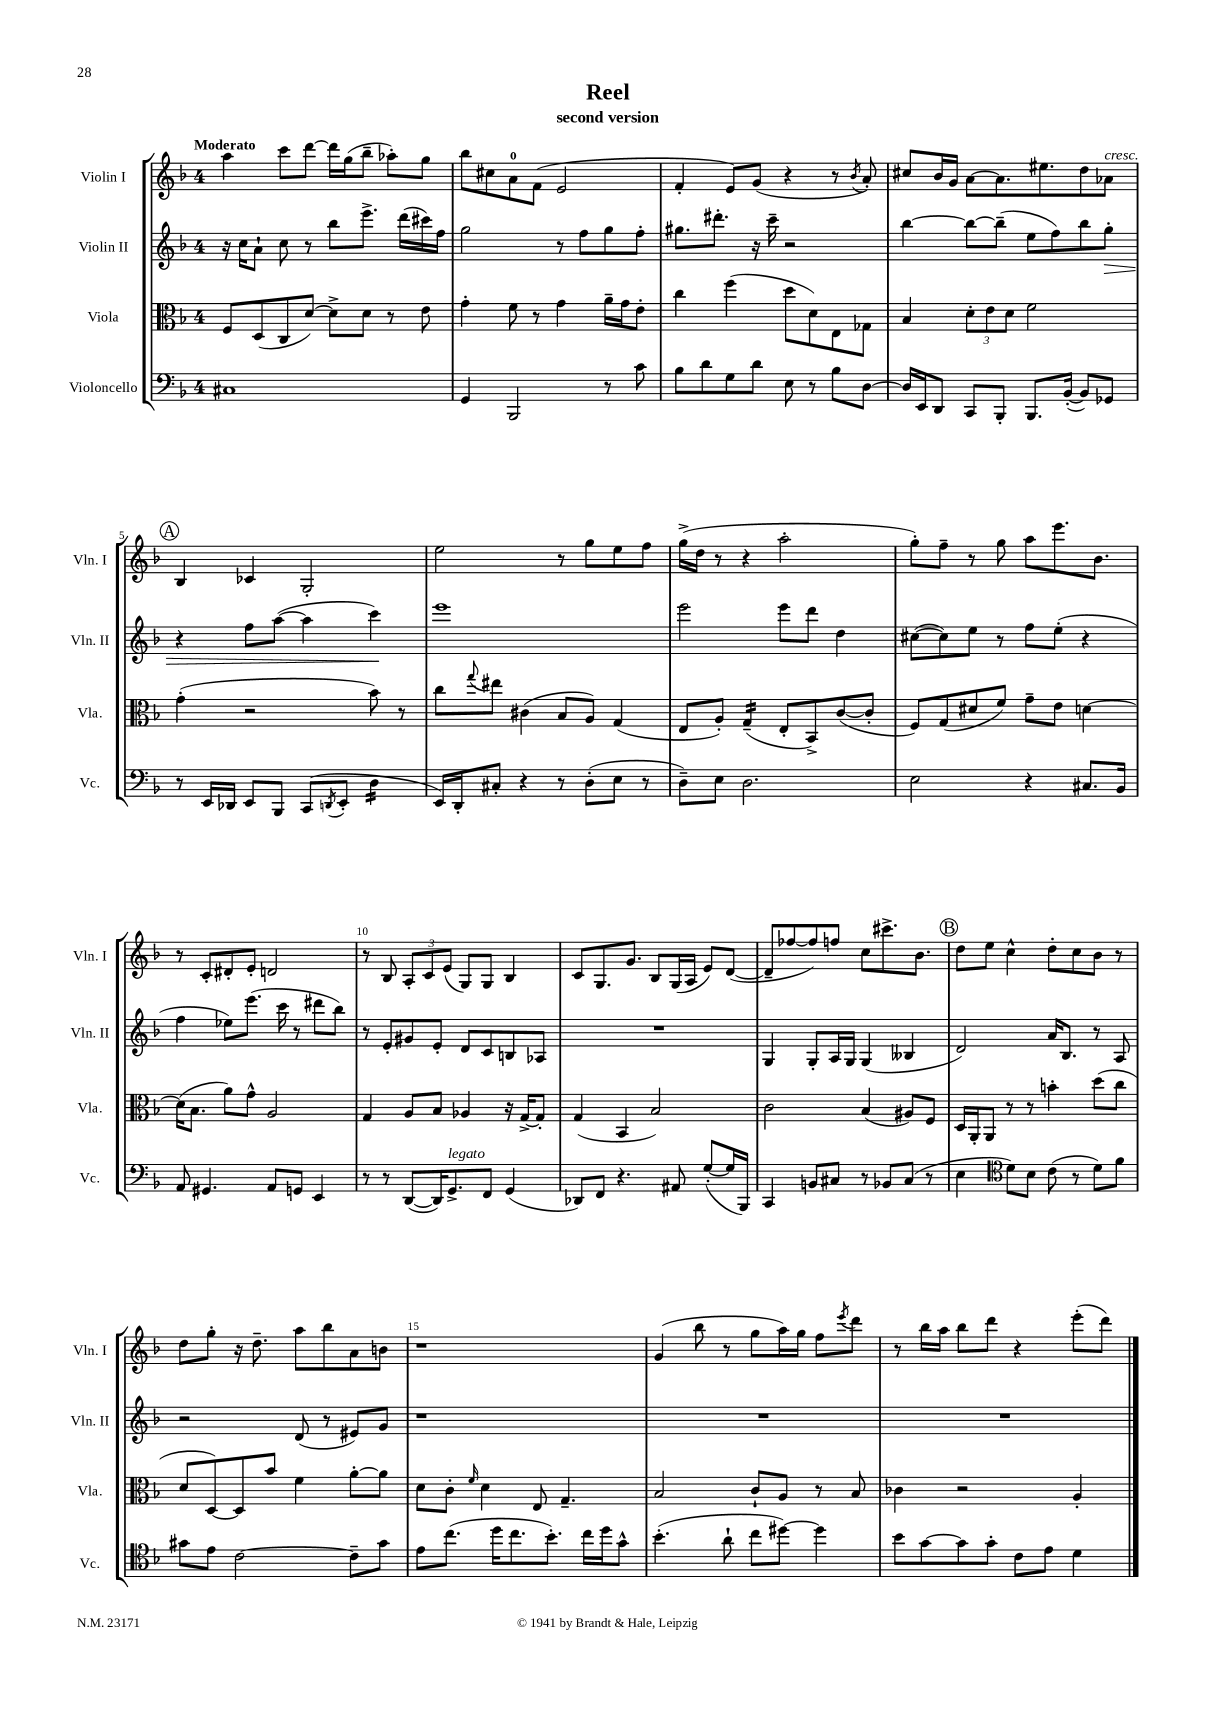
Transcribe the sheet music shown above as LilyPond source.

\header { title = "Reel" subtitle = "second version" }
<<
\new StaffGroup <<
\new Staff = "s0" \with { instrumentName = "Violin I" shortInstrumentName = "Vln. I" } {
    \clef treble \key f \major \once \override Staff.TimeSignature.style = #'single-digit \time 4/4 \tempo "Moderato"
    a''4 c'''8 d'''8~ d'''16 g''16( bes''8-- aes''8-.) g''8 |
    bes''8 cis''8 a'8-0 f'8( e'2 |
    f'4-. e'8) g'8( r4 r8 \acciaccatura { bes'8 } a'8-.) |
    cis''8 bes'16 g'16 a'8~ a'8. eis''8. d''8 aes'8^\markup { \italic "cresc." } |
    \mark \markup { \circle "A" } bes4 ces'4 g2-. |
    e''2 r8 g''8 e''8 f''8 |
    g''16->( d''16 r8 r4 a''2-. |
    g''8-.) f''8-- r8 g''8 a''8 e'''8. bes'8. |
    r8 c'8-. dis'8-. e'8-. d'2 |
    r8 bes8 \tuplet 3/2 { a8-. c'8 e'8( } g8) g8 bes4 |
    c'8 g8. g'8. bes8 g16( a16 e'8) d'8~( |
    d'8-- fes''8~ fes''8) f''8 c''8 cis'''8.-> bes'8. |
    \mark \markup { \circle "B" } d''8 e''8 c''4-^ d''8-. c''8 bes'8 r8 |
    d''8 g''8-. r16 d''8.-- a''8 bes''8 a'8 b'8 |
    r1 |
    g'4( bes''8 r8 g''8 a''16) g''16 f''8 \acciaccatura { e'''8 } d'''8 |
    r8 bes''16 a''16 bes''8 d'''8 r4 e'''8-.( d'''8) \bar "|." |
}
\new Staff = "s1" \with { instrumentName = "Violin II" shortInstrumentName = "Vln. II" } {
    \clef treble \key f \major \once \override Staff.TimeSignature.style = #'single-digit \time 4/4
    r16 c''16 a'8-! c''8 r8 bes''8 e'''8.-> d'''16( cis'''16) f''16 |
    g''2 r8 f''8 g''8 f''8-. |
    gis''8. dis'''8.-. r16 c'''16-- r2 |
    bes''4~ bes''8~ bes''8--( e''8 f''8) bes''8 g''8-.\> |
    \mark \markup { \circle "A" } r4 f''8 a''8~( a''4 c'''4\!) |
    e'''1 |
    e'''2 e'''8 d'''8 d''4 |
    cis''8~( cis''8) e''8 r8 f''8 e''8-.( r4 |
    f''4 ees''8) e'''8.( c'''16 r8 dis'''8 bes''8) |
    r8 e'8-. gis'8 e'8-. d'8 c'8 b8 aes8 |
    R1 |
    g4 g8-. a16 g16 g4( beses4 |
    \mark \markup { \circle "B" } d'2) a'16 bes8. r8 a8 |
    r2 d'8( r8 eis'8) g'8 |
    r1 |
    R1 |
    R1 \bar "|." |
}
\new Staff = "s2" \with { instrumentName = "Viola" shortInstrumentName = "Vla." } {
    \clef alto \key f \major \once \override Staff.TimeSignature.style = #'single-digit \time 4/4
    f8 d8( c8 d'8~) d'8-> d'8 r8 e'8 |
    g'4-. f'8 r8 g'4 a'16-- g'16 e'8-. |
    c''4 f''4( d''8 d'8) e8 ges8 |
    bes4 \tuplet 3/2 { d'8-. e'8 d'8 } f'2 |
    \mark \markup { \circle "A" } g'4-.( r2 bes'8) r8 |
    c''8 \appoggiatura { g''8 } eis''8 cis'4( bes8 a8) g4( |
    e8 a8-.) g4:16--( e8-. bes,8->) c'8~( c'8-. |
    f8) g8( dis'8 f'8) g'8-- e'8 d'4~ |
    d'16( bes8. a'8) g'8-^ a2 |
    g4 a8 bes8 aes4 r16 g16~-> g8-. |
    g4( bes,4 bes2) |
    c'2 bes4( ais8) f8 |
    \mark \markup { \circle "B" } d16 a,16-. a,8 r8 r8 b'4-. d''8( c''8 |
    d'8 d8~) d8 bes'8 f'4 a'8~-. a'8 |
    d'8 c'8-. \grace { f'16 } d'4 e8 g4.-- |
    bes2 c'8-! a8 r8 bes8 |
    ces'4 r2 a4-. \bar "|." |
}
\new Staff = "s3" \with { instrumentName = "Violoncello" shortInstrumentName = "Vc." } {
    \clef bass \key f \major \once \override Staff.TimeSignature.style = #'single-digit \time 4/4
    cis1 |
    g,4 bes,,2 r8 c'8 |
    bes8 d'8 g8 d'8 e8 r8 bes8 d8~ |
    d16 e,16 d,8 c,8 bes,,8-. bes,,8. bes,16~-.( bes,8) ges,8 |
    \mark \markup { \circle "A" } r8 e,16 des,16 e,8 bes,,8 c,8( \acciaccatura { d,8 } e,8-. d4:16 |
    e,16) d,16-. cis8-. r4 r8 d8-.( e8 r8 |
    d8--) e8 d2. |
    e2 r4 cis8. bes,16 |
    a,8 gis,4. a,8 g,8 e,4 |
    r8 r8 d,8~( d,16) g,8.->^\markup { \italic "legato" } f,8 g,4( |
    des,8) f,8 r4. ais,8 g8~-.( g16 bes,,16) |
    c,4 b,8 cis8 r8 bes,8 cis8( r8 |
    \mark \markup { \circle "B" } e4 \clef tenor d'8) bes8 c'8( r8 d'8) f'8 |
    gis'8 e'8 c'2~ c'8-- gis'8 |
    e'8 c''8.( d''16 c''8. bes'8.-.) c''16 d''16 g'8-^ |
    bes'4.-.( a'8-! c''8 dis''8~) dis''4 |
    bes'8 g'8~ g'8 g'8-. c'8 e'8 d'4 \bar "|." |
}
>>
>>
\layout { \context { \Score \override BarNumber.break-visibility = ##(#f #t #t) barNumberVisibility = #(every-nth-bar-number-visible 5) } }
